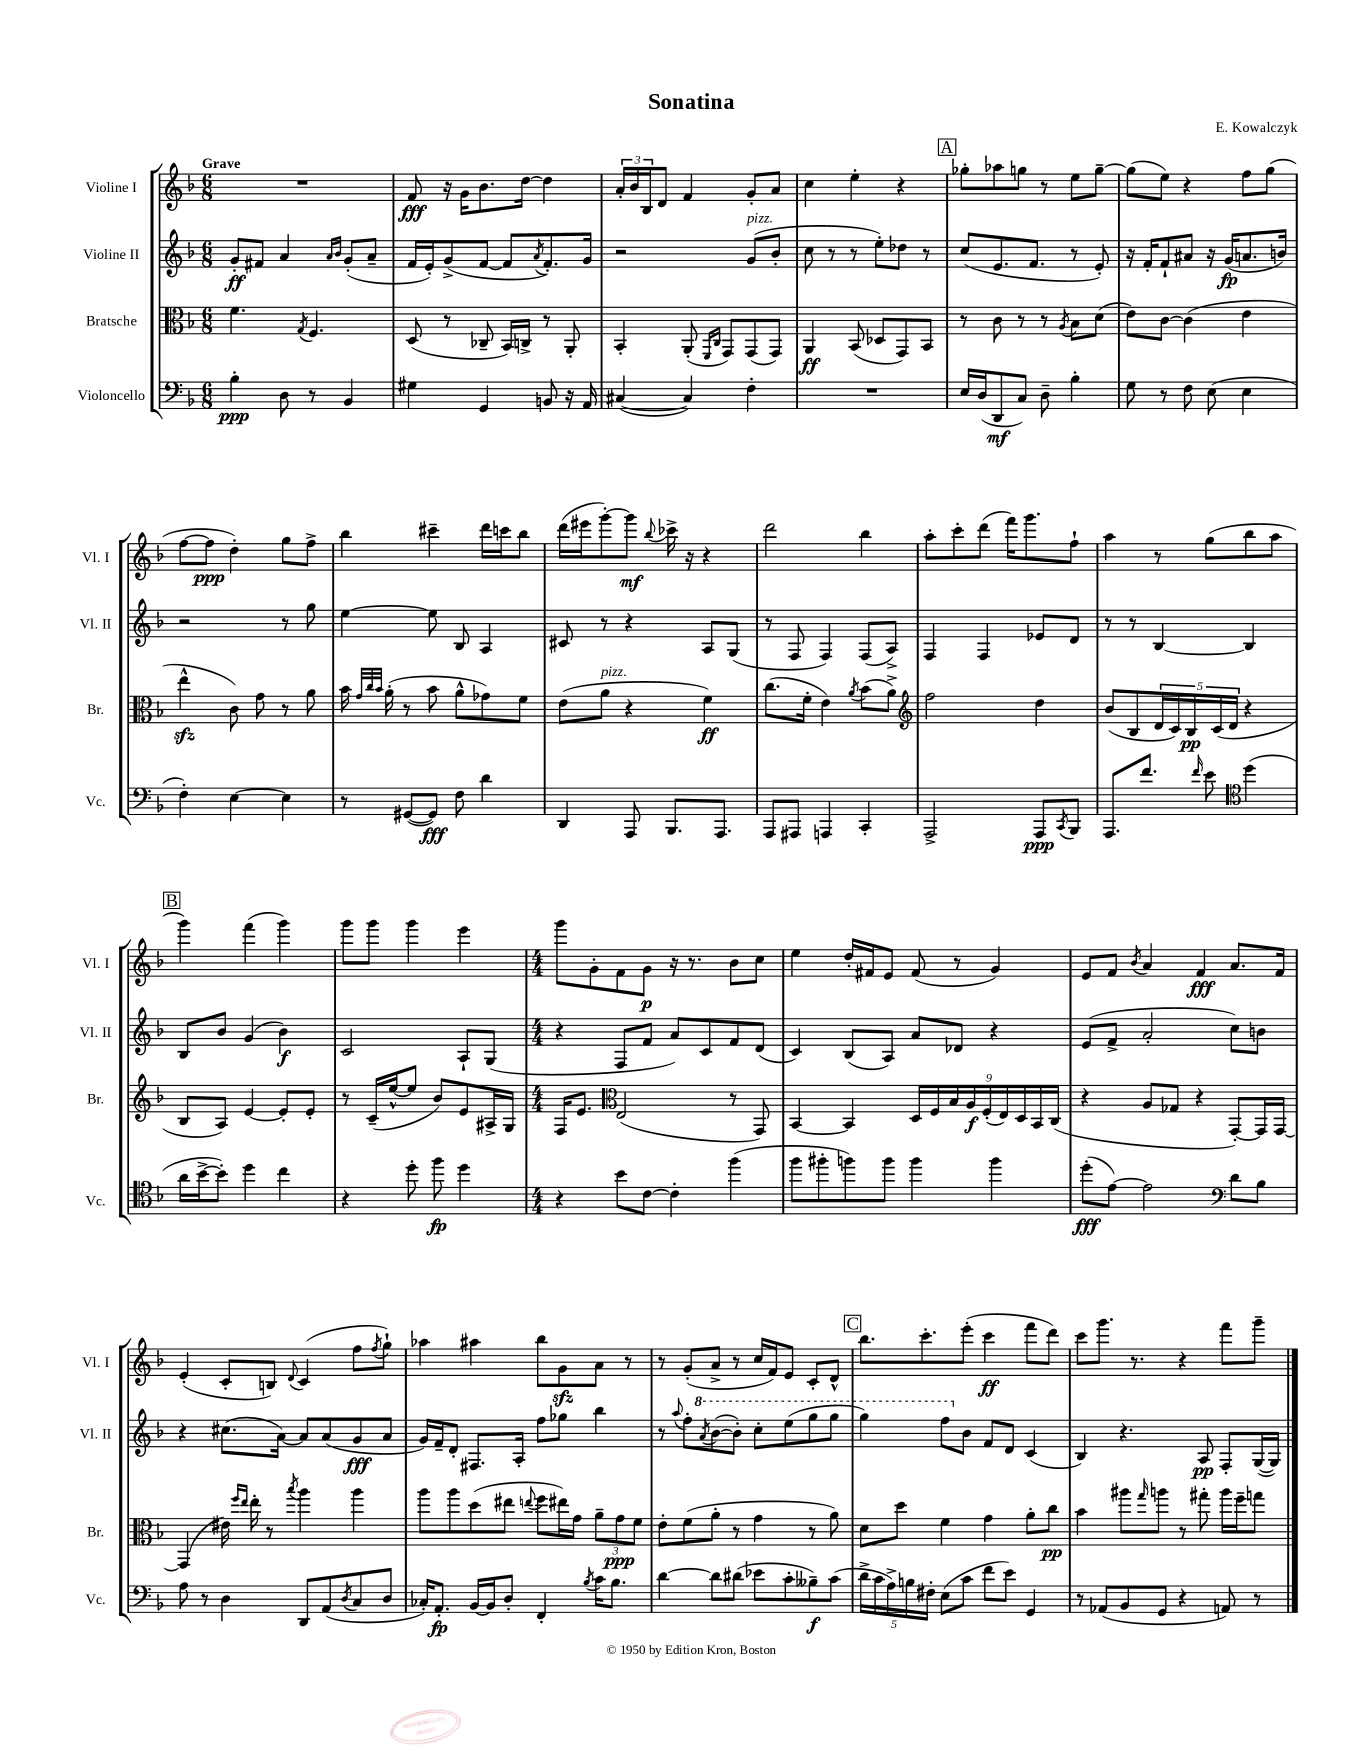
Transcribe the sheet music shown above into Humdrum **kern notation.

**kern	**kern	**kern	**kern
*staff4	*staff3	*staff2	*staff1
*clefF4	*clefC3	*clefG2	*clefG2
*k[b-]	*k[b-]	*k[b-]	*k[b-]
*M6/8	*M6/8	*M6/8	*M6/8
4B-'	4.f	8g'	2.r
.	.	8f#	.
8D	.	4a	.
.	8qG	.	.
8r	4.F	.	.
.	.	16qqa	.
.	.	16qqb-	.
4BB-	.	(8g'	.
.	.	8a~	.
=	=	=	=
4G#	(8D	16f	8f
.	.	16e')	.
.	8r	(8g^	16r
.	.	.	16g
4GG	8C-~	[8f	8.b-
.	16BB-)	8f]	.
.	16C^	.	[16dd
.	.	8qa	.
8BB	8r	8.f')	4dd]
16r	8AA'	.	.
16AA	.	16g	.
=	=	=	=
([4C#	4BB-'	2r	24a'
.	.	.	24b-
.	.	.	24B-
.	.	.	8d
4C#])	(8AA'	.	4f
.	16qqFF	.	.
.	16qqC	.	.
.	8GG)	.	.
4F'	(8GG	(8g	8g'
.	8GG)	8b-'	8a
=	=	=	=
2.r	4AA	8cc	4cc
.	.	8r	.
.	(8BB-	8r	4ee'
.	8D-	8ee')	.
.	8GG)	8dd-	4r
.	8BB-	8r	.
=	=	=	=
16E	8r	(8cc	8gg-'
(16D	.	.	.
8DD	8c	8.e	8aa-
8C)	8r	.	8gg
.	.	8.f	.
8D~	8r	.	8r
.	8qA	.	.
4B-'	8B-	8r	8ee
.	(8d	8e')	[8gg~
=	=	=	=
8G	8e)	16r	(8gg]
.	.	16f'	.
8r	[8c	8f`	8ee)
8F	(4c]	8a#	4r
(8E	.	16r	.
.	.	(16g	.
4E	4e	8.a	8ff
.	.	.	(8gg
.	.	16b)	.
=	=	=	=
4F')	4ee^^	2r	[8ff
.	.	.	8ff]
[4E	8c)	.	4dd')
.	8g	.	.
4E]	8r	8r	8gg
.	8a	8gg	8ff^
=	=	=	=
8r	16b-	[4ee	4bb-
.	32qqg	.	.
.	32qqcc	.	.
.	32qqb-	.	.
.	(16a'	.	.
([8GG#	8r	.	.
8GG#])	8b-	8ee]	4ccc#~
8F	8a^^	8B-	.
4d	8g-)	4A	16ddd
.	.	.	16ccc
.	8f	.	8bb-
=	=	=	=
4DD	(8e	8c#	(16ddd
.	.	.	16eee#
.	8a	8r	[8ggg')
8AAA	4r	4r	8ggg]
.	.	.	8qqbb-
8.BBB-	.	.	16ccc-^
.	.	.	16r
.	4f)	8A	4r
8.AAA	.	.	.
.	.	(8G	.
=	=	=	=
8AAA	(8.cc	8r	2ddd
8AAA#	.	8F	.
.	16f'	.	.
4AAA	4e)	4F)	.
.	8qa	.	.
4CC'	(8b-	(8F	4bb-
.	8a^)	8A^)	.
=	=	=	=
*	*clefG2	*	*
2AAA^	2ff	4F	8aa'
.	.	.	8ccc'
.	.	4F	(8ddd
.	.	.	16fff)
.	.	.	8.ggg
8AAA	4dd	8e-	.
8qCC	.	.	.
8BBB-	.	8d	8ff`
=	=	=	=
8.AAA	(8b-	8r	4aa
.	8B-	8r	.
8.f	.	.	.
.	20d	[4B-	8r
.	20c)	.	.
.	20B-	.	.
16qqf	.	.	.
8e	.	.	(8gg
.	(20c	.	.
.	20d	.	.
*clefC4	*	*	*
(4dd	4r	4B-]	8bb-
.	.	.	8aa
=	=	=	=
16a	8B-	8B-	4ggg)
[16b-^	.	.	.
8b-'])	8A)	8b-	.
4dd	[4e	(4g	(4fff
4cc	8e']	4b-)	4ggg)
.	8e'	.	.
=	=	=	=
4r	8r	2c	8ggg
.	(16c~	.	8ggg
.	[16ee^^	.	.
8dd'	8ee]	.	4ggg
8ff	8b-)	.	.
4dd	8e	8A`	4eee
.	16A#^	(8G	.
.	16G	.	.
=	=	=	=
*M4/4	*M4/4	*M4/4	*M4/4
4r	16F	4r	8ggg
.	8.e	.	.
.	.	.	8g'
*	*clefC3	*	*
8b-	(2E	8F	8f
[8c	.	8f	8g
4c']	.	8a)	16r
.	.	.	8.r
.	.	8c	.
(4ff	8r	8f	8b-
.	8GG)	(8d	8cc
=	=	=	=
8ff	[4BB-	4c)	4ee
8ff#'	.	.	.
8ff)	4BB-]	(8B-	16dd'
.	.	.	16f#
8ff	.	8A)	8e
4ff	18D	8a	(8f#
.	18F	.	.
.	18B-	.	.
.	.	8d-	8r
.	18A	.	.
.	(18F'	.	.
4ff	.	4r	4g)
.	18E)	.	.
.	18D	.	.
.	18BB-	.	.
.	(18C	.	.
=	=	=	=
(8dd'	4r	(8e	8e
[8e)	.	8f^	8f
.	.	.	8qb-
2e]	8A	2a'	4a
.	8G-	.	.
.	4r	.	4f
*clefF4	*	*	*
8d	[8GG')	8cc)	8.a
8B-	16GG]	8b	.
.	[16GG	.	16f
=	=	=	=
8A	(4GG]	4r	(4e'
8r	.	.	.
4D	16e#)	(8.cc#	8c'
.	16qqff	.	.
.	16qqee	.	.
.	16ee'	.	.
.	8r	.	8B)
.	.	[16a)	.
.	8qbb-	.	8qqd
8DD	4aa	8a]	(4c
(8AA	.	(8a	.
8qD	.	.	.
8C	4aa	8g	8ff
.	.	.	8qff
8D	.	8a	8gg`)
=	=	=	=
16C-')	8aa	16g)	4aa-
8.AA'	.	16f~	.
.	8aa	8d'	.
[16BB-	(8dd	8.F#	4aa#
16BB-]	.	.	.
8D'	8ee#	.	.
.	.	16A'	.
.	8qqee	.	.
4FF'	8ff	8ff	8bb-
.	16ee#)	8gg-	8g
.	16g	.	.
8qB-	.	.	.
16c	12a~	4bb-	8a
8.B-	.	.	.
.	12g	.	.
.	.	.	8r
.	12f	.	.
=	=	=	=
[4d	8e'	8r	8r
.	.	8qqaa	.
.	(8f	8ff'	(8g'
.	.	8qaa	.
8d]	8a'	([8bb-	8a^
(8d#	8r	8bb-'])	8r
8e-	4g	8ccc'	16cc
.	.	.	16f)
8c'	.	(8eee	8e
8B--~)	8r	8ggg	8c'
(8c	8a)	8ggg	8d^^
=	=	=	=
20d^	8d	4ggg)	8.bb-
20c	.	.	.
20A^)	.	.	.
.	8dd	.	.
20B	.	.	.
.	.	.	8.ccc'
20F#'	.	.	.
(8E	4f	8fff	.
8c	.	8b-	(8eee'
8f	4g	8f	4ccc
8e)	.	8d	.
4GG	8a'	(4c	8fff
.	8cc	.	8ddd)
=	=	=	=
8r	4b-	4B-)	8ccc
(8AA-	.	.	8.ggg
8BB-	8aa#	4.r	.
.	.	.	8.r
.	16qqgg	.	.
8GG	8aa	.	.
4r	8r	.	4r
.	8gg#'	8A	.
8AA)	16aa	8F'	8fff
.	16ff~	.	.
8r	8gg	([16G	8ggg~
.	.	16G])	.
==	==	==	==
*-	*-	*-	*-
